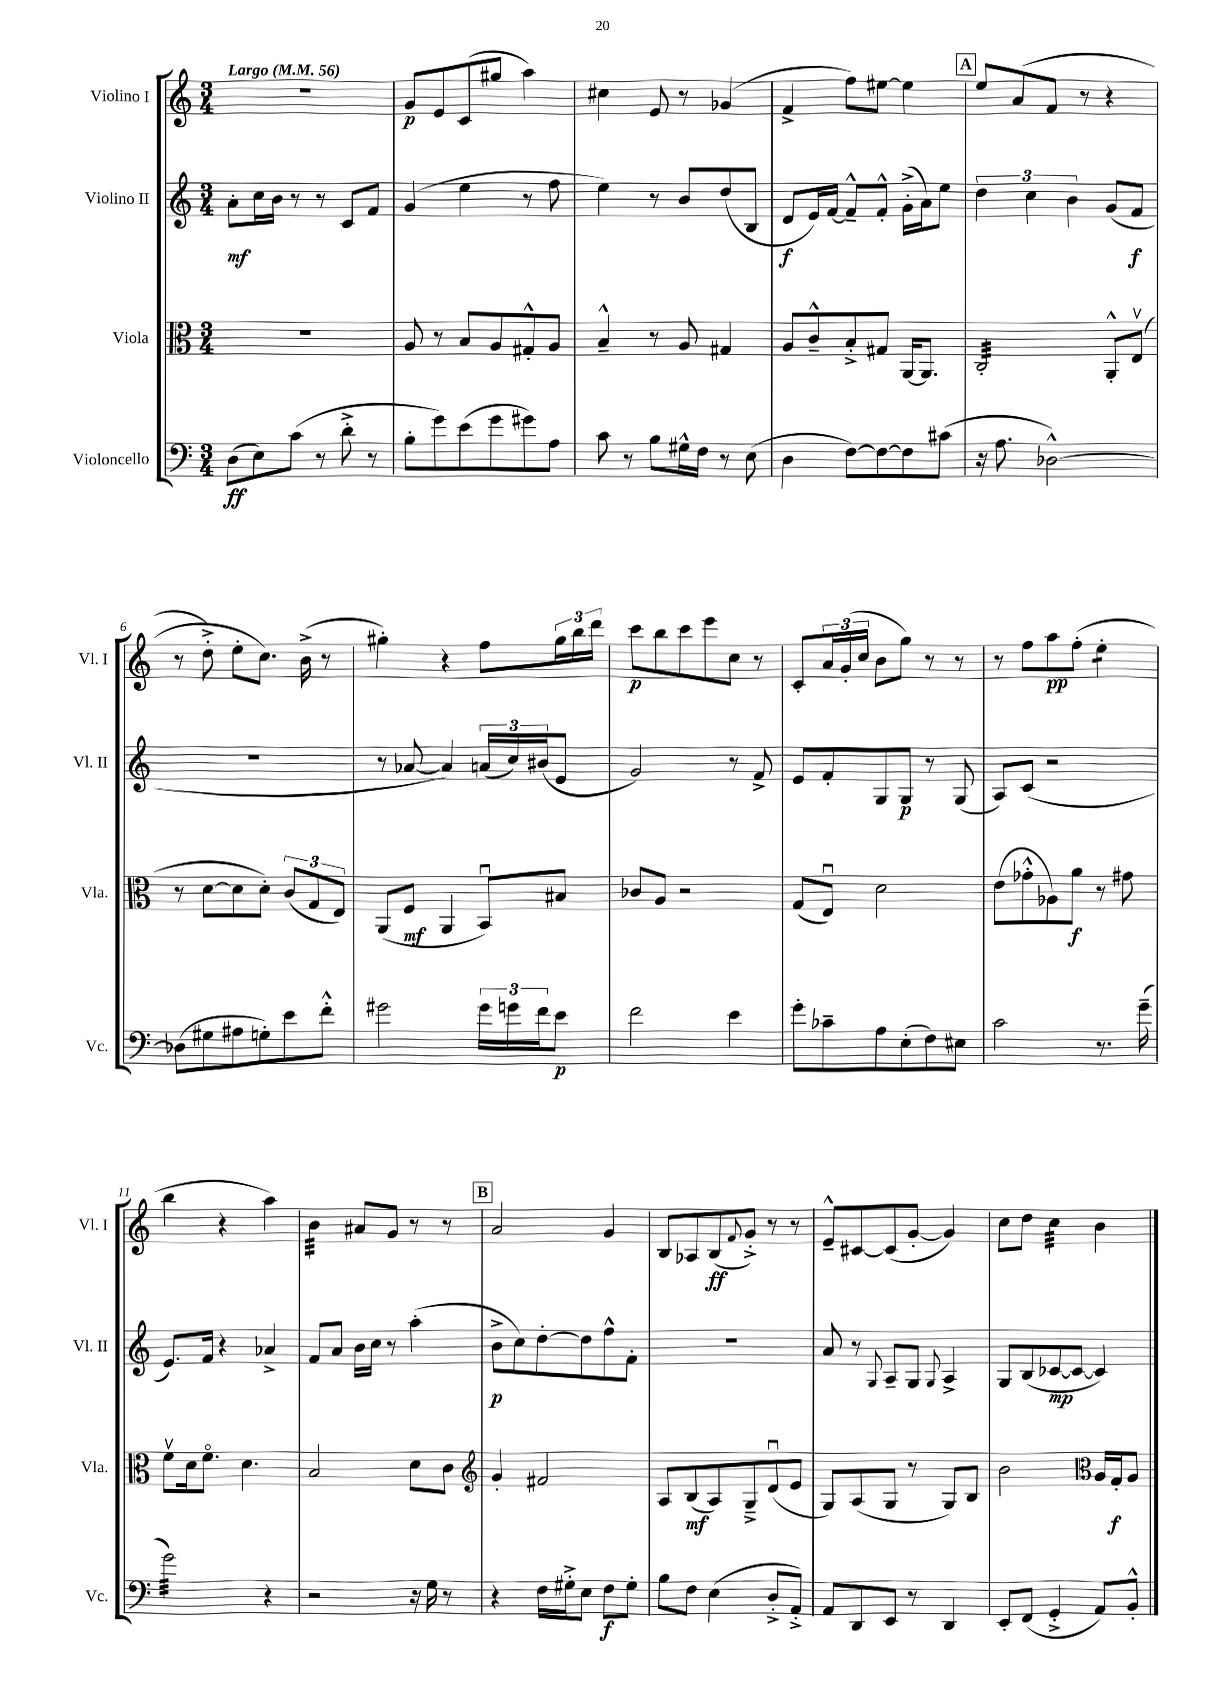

**kern	**kern	**kern	**kern
*staff4	*staff3	*staff2	*staff1
*clefF4	*clefC3	*clefG2	*clefG2
*k[]	*k[]	*k[]	*k[]
*M3/4	*M3/4	*M3/4	*M3/4
*MM56	*MM56	*MM56	*MM56
(8D\L	2.r	8a'\L	2.r
8E\)	.	16cc\L	.
.	.	16b\JJ	.
(8c\J	.	8r	.
8r	.	8r	.
8d'^\	.	8c/L	.
8r	.	8f/J	.
=	=	=	=
8B'\L	8A/	(4g/	8g/L
8g\)	8r	.	8e/
(8e\	8B/L	4ee\	(8c/
8g\	8A/	.	8gg#/J
8g#\)	8G#'^^/	8r	4aa\)
8A\J	8A/J	8ff\	.
=	=	=	=
8c\	4B~^^/	4ee\)	4cc#\
8r	.	.	.
8B\L	8r	8r	8e/
16G#^^\L	8A/	8b/L	8r
16F\JJ	.	.	.
8r	4G#/	(8dd/	(4g-/
(8E\	.	8B/J	.
=	=	=	=
4D\	8A/L	8d/L	4f^/
.	8c~^^/	16e/L)	.
.	.	[16f/JJ	.
[8F\L)	8B'^/	8f~^^/]L	8ff\L)
8F\_	8G#/J	8f'^^/J	[8ee#\J
8F\]	[16AA/LK	(16g'^\LL	4ee#\]
.	8.AA/]J	16a\J)	.
(8c#\J	.	8ee\J	.
=	=	=	=
16r	2C'/	6dd\	8ee/L
8.A\	.	.	.
.	.	.	&((8a/
.	.	6cc\	.
[2D-^^\)	.	.	8f/J
.	.	6b\	.
.	.	.	8r
.	8AA'^^/L	(8g/L	4r
.	(8Ev/J	8f/J	.
=	=	=	=
(8D-\]L	8r	2.r	8r
8G#\	[8d\L	.	8dd'^\)
8A#\	8d\]	.	8ee'\L
8G'\)	8d'\J)	.	8.cc\J&)
8e\	(12c/L	.	.
.	.	.	(16b^\
.	12G/	.	.
8f'^^\J	.	.	8r
.	12E/J)	.	.
=	=	=	=
2g#\	(8AA/L	8r	4gg#'\)
.	8F/J	[8a-/	.
.	4AA/	4a-/])	4r
24g#\LL	8BBu/L)	(24a/LL	8ff\L
24g\	.	24cc/)	.
24f\J	.	(24b#/J	.
8e\J	8B#/J	8e/J	24gg#\L
.	.	.	24bb\
.	.	.	24ddd\JJ
=	=	=	=
2f\	8c-/L	2g/)	8ccc\L
.	8A/J	.	8bb\
.	2r	.	8ccc\
.	.	.	8eee\
4e\	.	8r	8cc\J
.	.	8f^/	8r
=	=	=	=
8g'\L	(8G/L	8e/L	8c'/L
8c-~\	8Eu/J)	8f'/	24a/L
.	.	.	(24g'/
.	.	.	24cc/JJ
8A\	2d\	8G/	8b\L
(8E'\	.	8G/J	8gg\J)
8F\)	.	8r	8r
8E#\J	.	(8G/	8r
=	=	=	=
2c\	(8e\L	8A/L)	8r
.	8g-'^^\	(8c/J	8ff\L
.	8A-\)	2r	8aa\
.	8a\J	.	(8ff'\J
8.r	8r	.	4ee'\
.	8g#\	.	.
(16g~\	.	.	.
=	=	=	=
2g\)	8fv\L	8.e/L)	4bb\
.	16d\k	.	.
.	8.fo\J	16f/Jk	.
.	.	4r	4r
.	4.d\	.	.
4r	.	4a-^/	4aa\)
=	=	=	=
2r	2B/	8f/L	4b\
.	.	8a/J	.
.	.	16b\LL	8a#/L
.	.	16cc\JJ	.
.	.	8r	8g/J
16r	8d\L	(4aa'\	8r
16G\	.	.	.
8r	8c\J	.	8r
=	=	=	=
*	*clefG2	*	*
4r	4g'/	8b^\L	2a/
.	.	8cc\)	.
16F\LL	2f#/	[8dd'\	.
16G#'^\J	.	.	.
8E\J	.	8dd\]	.
8F\L	.	8ff^^\	4g/
8G#'\J	.	8f'\J	.
=	=	=	=
8B\L	8A/L	2.r	8B/L
8F\J	(8B/	.	8A-/
(4E\	8A/)	.	(8B/
.	.	.	8qqf/
.	8G~^/	.	8g'^/J)
8D'^/L	(8du/	.	8r
8AA'^/J)	8e/J	.	8r
=	=	=	=
8AA/L	8G/L)	8a/	8e~^^/L
8DD/	(8A/	8r	[8c#/
.	.	8qqG/	.
8EE/J	8G/J	8A~/L	(8c#/]
8r	8r	8G/J	[8g'/J
.	.	8qqG/	.
4DD/	8G/L)	4A^/	4g/])
.	8B/J	.	.
=	=	=	=
8EE'/L	2b\	8G/L	8cc\L
(8FF/J	.	(8B/	8dd\J
4GG'^/	.	[8c-/	4cc\
.	.	8c-/_J	.
*	*clefC3	*	*
8AA/L)	16A/LL	4c-/])	4b\
.	16G'/J	.	.
8BB'^^/J	8A/J	.	.
==	==	==	==
*-	*-	*-	*-
